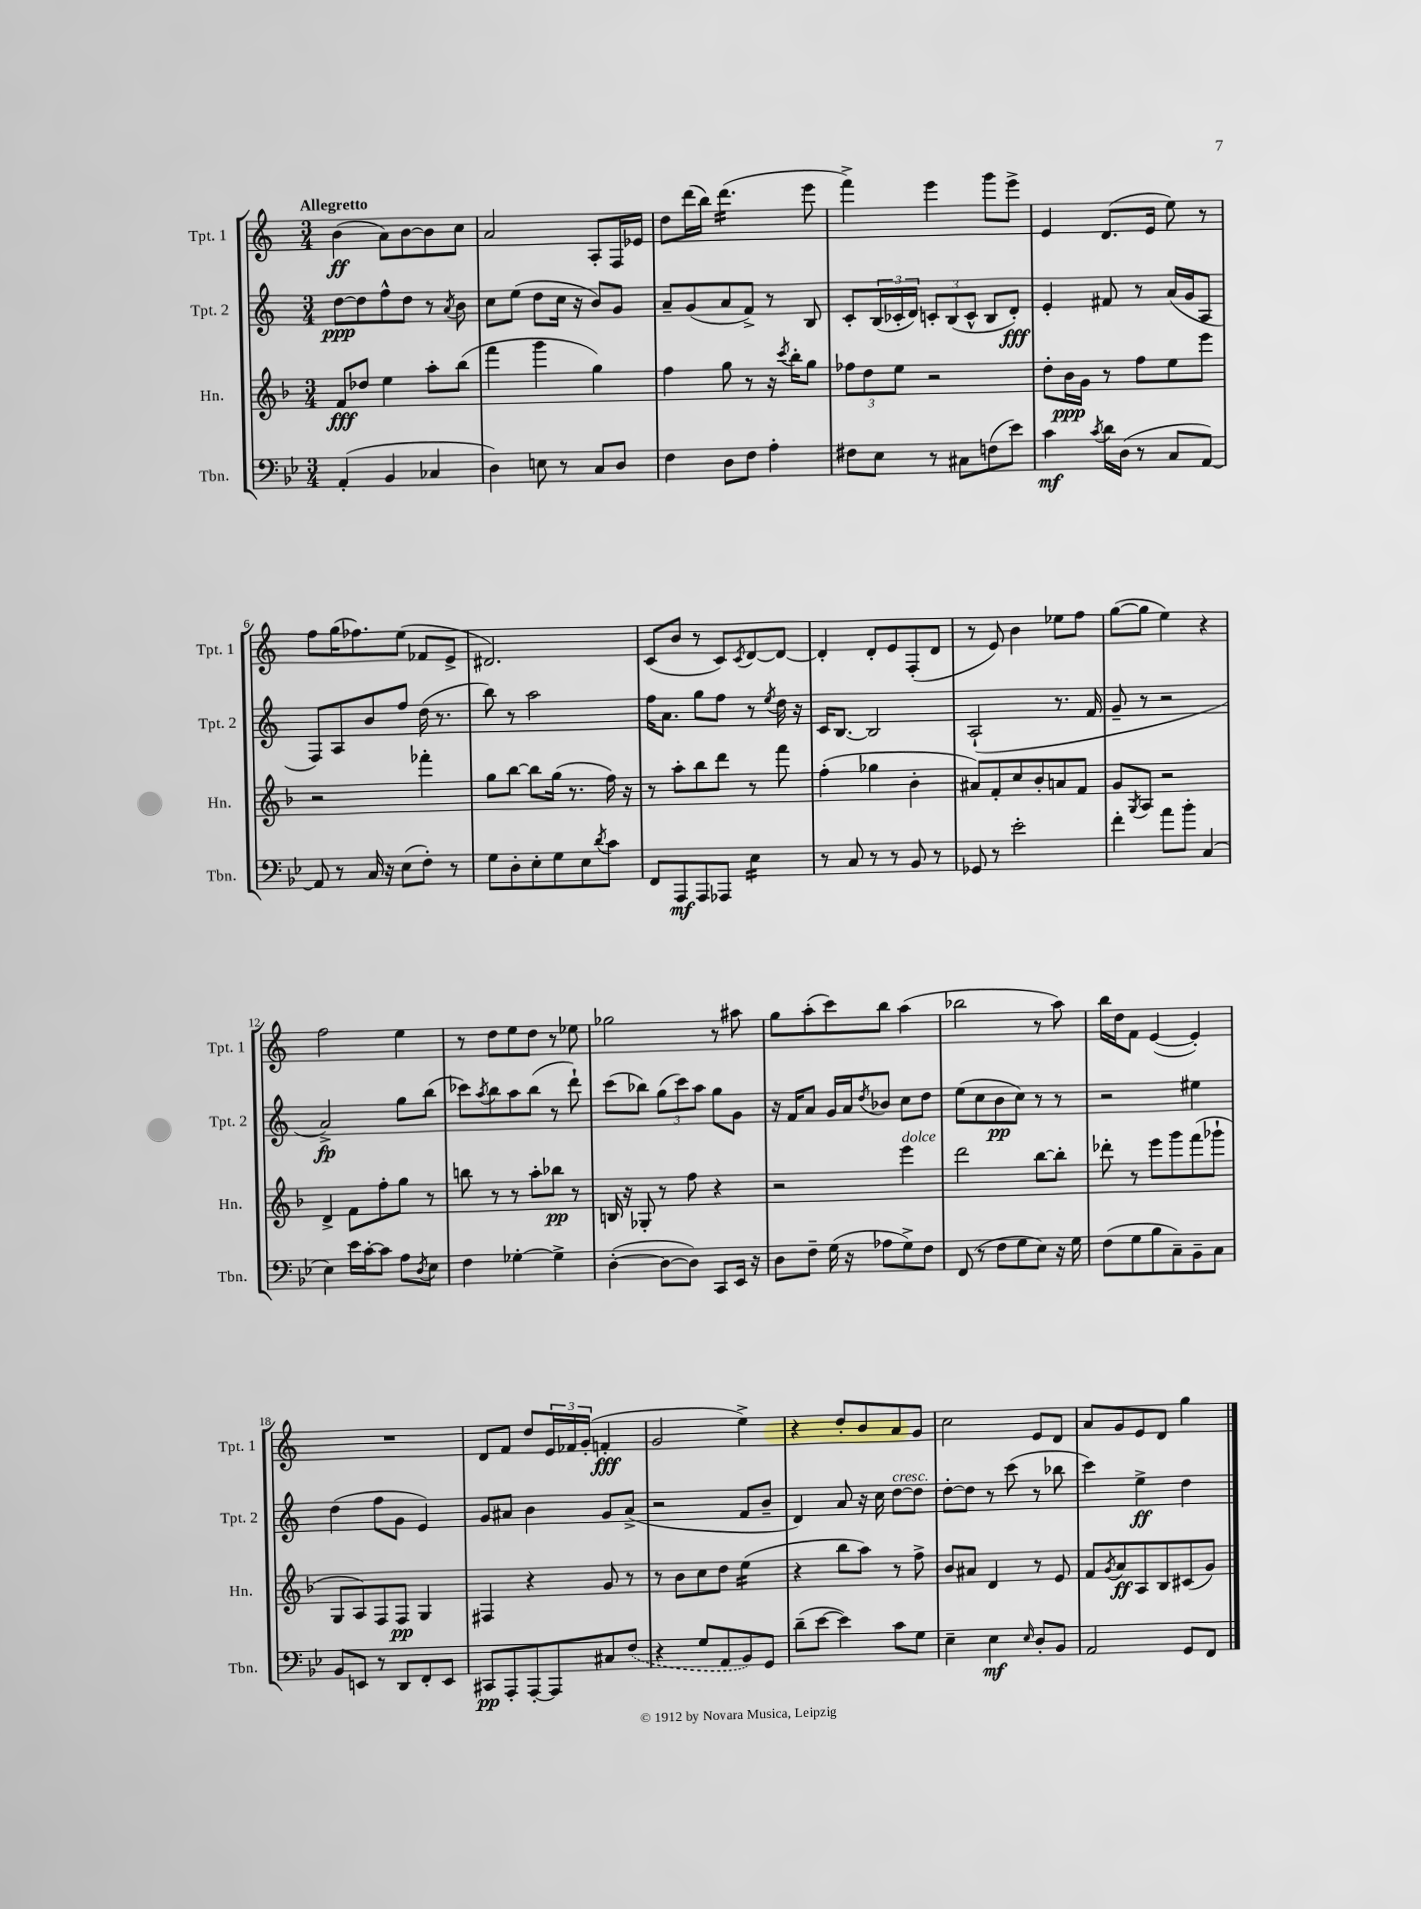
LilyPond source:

<<
\new StaffGroup <<
\new Staff = "s0" \with { instrumentName = "Tpt. 1" shortInstrumentName = "Tpt. 1" } {
    \clef treble \key c \major \numericTimeSignature \time 3/4 \tempo "Allegretto"
    b'4\ff( a'8) b'8~ b'8 c''8 |
    a'2 a8-. f16 ees'16 |
    d''8 d'''16( b''16) d'''4.:16( e'''8 |
    f'''4->) e'''4 g'''8 e'''8-> |
    e'4 d'8.( e'16 e''8) r8 |
    f''8 g''16( fes''8.) e''8( fes'8 e'8-> |
    dis'2.) |
    c'8( b'8 r8 c'8) \acciaccatura { c'8 } d'8~ d'8~ |
    d'4-. d'8-. e'8 f8-.( d'8 |
    r8 e'8) b'4 ees''8 f''8 |
    g''8~( g''8 e''4) r4 |
    f''2 e''4 |
    r8 d''8 e''8 d''8 r8 ees''8 |
    ges''2 r8 ais''8 |
    g''8 a''8-.( c'''8) b''8 a''4( |
    bes''2 r8 a''8) |
    b''16 d''16 f'8 e'4~( e'4-.) |
    R2. |
    d'8 f'8 d''8 \tuplet 3/2 { e'16 fes'16 g'16-.( } f'4-.\fff |
    g'2 e''4->) |
    r4 d''8-. b'8 a'8 g'8 |
    c''2 e'8 d'8 |
    a'8 g'8 e'8 d'8 g''4 \bar "|." |
}
\new Staff = "s1" \with { instrumentName = "Tpt. 2" shortInstrumentName = "Tpt. 2" } {
    \clef treble \key c \major \numericTimeSignature \time 3/4
    d''8~\ppp d''8 f''8-^ d''8 r8 \acciaccatura { a'8 } b'8 |
    c''8 e''8( d''8 c''16 r16 b'8) g'8 |
    a'8-- g'8( a'8 f'8->) r8 b8 |
    c'8-. \tuplet 3/2 { b16( ces'16-. d'16) } \tuplet 3/2 { c'8-. b8( c'8-^ } b8 d'8-.\fff) |
    e'4-. fis'8 r8 a'16( g'16 a8 |
    f8) a8 b'8 f''8 d''16( r8. |
    b''8) r8 a''2 |
    f''16 a'8. g''8 f''8 r8 \acciaccatura { e''8 } d''16 r16 |
    c'16 b8.~ b2 |
    a2-!( r8. f'16 |
    g'8-- r8 r2 |
    a'2->\fp) g''8 b''8( |
    ces'''8) \acciaccatura { a''8 } b''8 a''8 b''8( r8 d'''8-!) |
    c'''8( bes''8) \tuplet 3/2 { g''8( c'''8) a''8 } g''8 g'8 |
    r16 f'16 a'8 g'16 a'16 \acciaccatura { d''8 } bes'8 c''8 d''8 |
    e''8( c''8 b'8\pp c''8) r8 r8 |
    r2 eis''4 |
    d''4( f''8 g'8 e'4) |
    g'8 ais'8 b'4 g'8 ais'8->( |
    r2 f'8 b'8-- |
    d'4) a'8 r16 c''16 d''8~^\markup { \italic "cresc." } d''8 |
    d''8~-. d''8 r8 c'''8( r8 bes''8 |
    c'''4) e''4->\ff d''4 \bar "|." |
}
\new Staff = "s2" \with { instrumentName = "Hn." shortInstrumentName = "Hn." } {
    \clef treble \key f \major \numericTimeSignature \time 3/4
    f'8\fff des''8 e''4 a''8-. bes''8( |
    f'''4 g'''4 g''4) |
    f''4 g''8 r8 r16 \acciaccatura { c'''8 } bes''16-. g''8 |
    \tuplet 3/2 { fes''8 d''8 e''8 } r2 |
    d''8-. bes'16\ppp g'16 r8 f''8 e''8 e'''8 |
    r2 fes'''4-. |
    g''8 bes''8~ bes''8 g''16( r8. f''16) r16 |
    r8 a''8-. bes''8 d'''8 r8 f'''8 |
    f''4-.( ges''4 bes'4-. |
    ais'8) f'8-. c''8 bes'8-. a'8 f'8 |
    g'8 \acciaccatura { g8 } a8 r2 |
    d'4-> f'8 f''8-. g''8 r8 |
    b''8 r8 r8 a''8-. bes''8\pp r8 |
    b16 r16 ges8-. r8 f''8 r4 |
    r2 e'''4^\markup { \italic "dolce" } |
    d'''2 bes''8~ bes''8-. |
    des'''8-. r8 e'''8 g'''8 f'''8( ges'''8-! |
    g8 a8) f8 f8\pp g4 |
    fis4 r4 g'8 r8 |
    r8 bes'8 c''8 d''8 e''4:16( |
    r4 bes''8 a''8) r8 f''8-> |
    bes'8 ais'8 d'4 r8 e'8 |
    f'8 \acciaccatura { g'8 } a'8\ff a8 bes8 cis'8( g'8) \bar "|." |
}
\new Staff = "s3" \with { instrumentName = "Tbn." shortInstrumentName = "Tbn." } {
    \clef bass \key bes \major \numericTimeSignature \time 3/4
    a,4-.( bes,4 ces4 |
    d4) e8 r8 c8 d8 |
    f4 d8 f8 a4-. |
    fis8 ees8 r8 cis8 f8( ees'8) |
    c'4\mf \acciaccatura { c'8 } d'16 d16( r8 c8 a,8~) |
    a,8 r8 c16 r16 ees8( f8-.) r8 |
    g8 d8-. ees8-. g8 ees8 \acciaccatura { d'8 } c'8 |
    f,8 a,,8\mf a,,8 aes,,8 ees4:16 |
    r8 c8 r8 r8 bes,8 r8 |
    ges,8 r8 ees'2-. |
    f'4-. a'8 bes'8-. c4( |
    ees4) ees'16 c'16~-. c'8 a8 \acciaccatura { d8 } ees8 |
    f4 ges4~-. ges4-> |
    d4~-.( d8~ d8) c,8 ees,16 r16 |
    d8 f8-- g16( r16 aes8 g8->) f8 |
    f,8( r8 f8 g8 ees8) r16 g16 |
    f8( g8 bes8 c8--) bes,8-- c8 |
    bes,8 e,8 r8 d,8 f,8-. e,8 |
    cis,8\pp a,,8-. a,,8~-. a,,8 cis8 \once \slurDashed f8( |
    r4 g8 a,8 bes,8) g,8 |
    d'8--( ees'8~ ees'4) c'8 g8 |
    ees4-- ees4\mf \grace { ees16 } d8-. bes,8 |
    a,2 g,8 f,8 \bar "|." |
}
>>
>>
